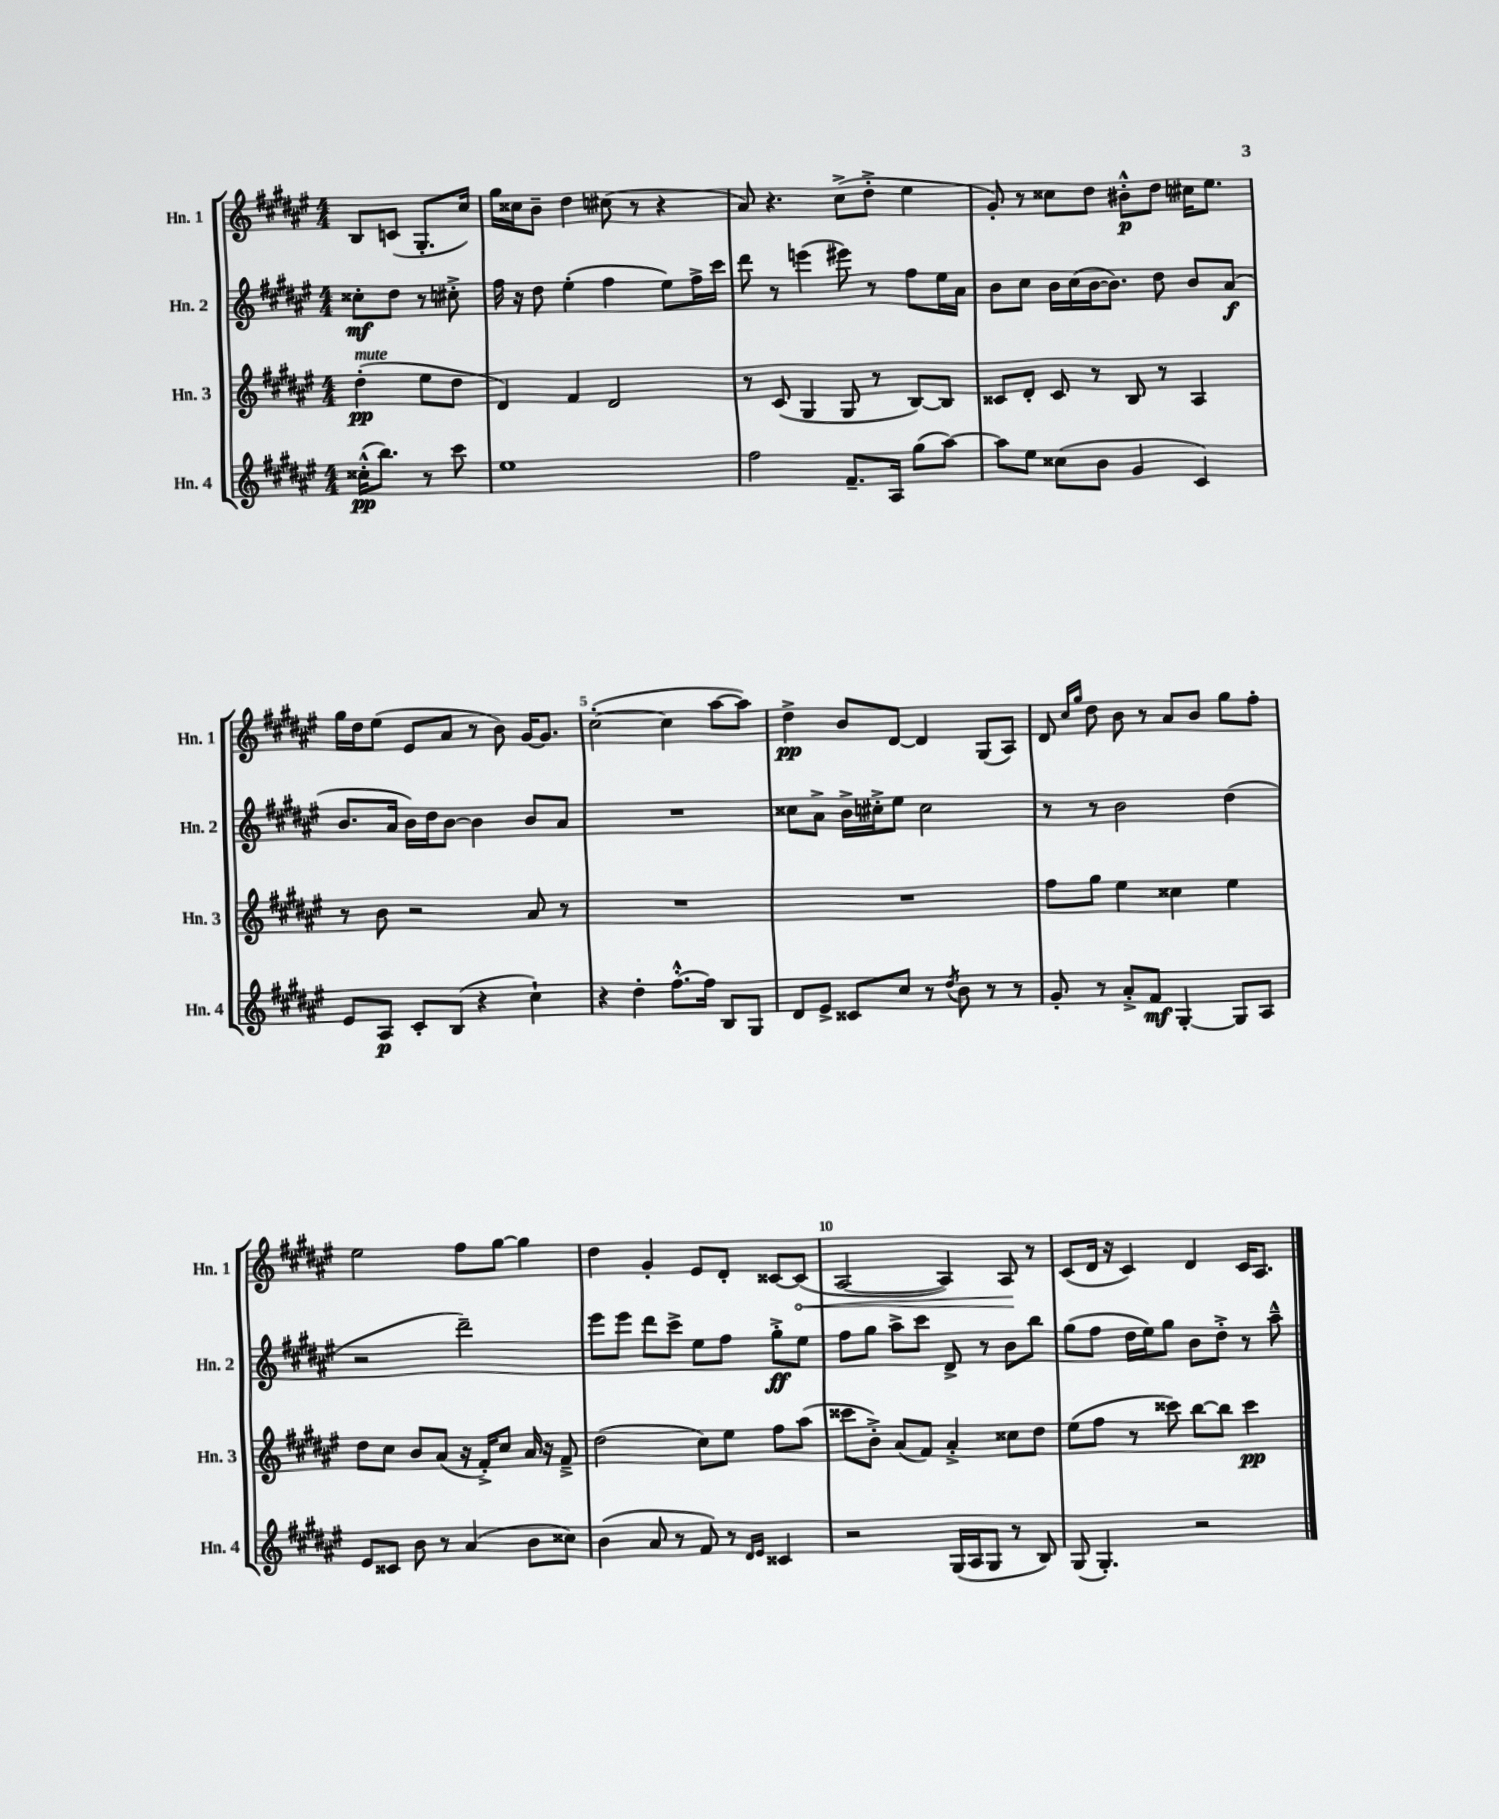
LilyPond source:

<<
\new StaffGroup <<
\new Staff = "s0" \with { instrumentName = "Hn. 1" shortInstrumentName = "Hn. 1" } {
    \clef treble \key fis \major \numericTimeSignature \time 4/4 \partial 2
    \autoBeamOff b8[ c'8]( gis8.[-. cis''16]) |
    gis''16[ cisis''16 b'8]-- dis''4 cis''8( r8 r4 |
    ais'8) r4. cis''8[->( dis''8]-.-> eis''4 |
    gis'8-.) r8 cisis''8[ dis''8] bis'8[-.-^\p dis''8] cis''16[ eis''8.] |
    gis''16[ dis''16 eis''8]( eis'8[ ais'8] r8 b'8) gis'16[~ gis'8.] |
    cis''2~-.( cis''4 ais''8[~ ais''8]) |
    dis''4->\pp b'8[ dis'8]~ dis'4 gis8[( ais8]) |
    dis'8 \grace { cis''16[ gis''16] } dis''8 b'8 r8 ais'8[ b'8] gis''8[ fis''8]-. |
    eis''2 fis''8[ gis''8]~ gis''4 |
    dis''4 gis'4-. eis'8[ dis'8]-. cisis'8[~ \once \override Hairpin.circled-tip = ##t cisis'8]\<( |
    ais2~ ais4) ais8\! r8 |
    cis'8[( dis'16] r16 cis'4) dis'4 cis'16[ ais8.] \bar "|." |
}
\new Staff = "s1" \with { instrumentName = "Hn. 2" shortInstrumentName = "Hn. 2" } {
    \clef treble \key fis \major \numericTimeSignature \time 4/4 \partial 2
    \autoBeamOff cisis''8[-.\mf dis''8] r8 cis''8-.-> |
    fis''16 r16 dis''8 eis''4-.( fis''4 eis''8[) fis''16-> cis'''16] |
    dis'''8 r8 e'''4( eis'''8) r8 fis''8[ eis''16 ais'16] |
    b'8[ cis''8] b'16[ cis''16( b'16~ b'8.]) dis''8 b'8[ ais'8]\f( |
    b'8.[ ais'16] b'16[) dis''16 b'8]~ b'4 b'8[ ais'8] |
    R1 |
    cisis''8[ ais'8]-> b'16[-> cis''16-.-> eis''8] cis''2 |
    r8 r8 b'2 dis''4( |
    r2 dis'''2--) |
    eis'''8[ eis'''8] dis'''8[ cis'''8]-> eis''8[ fis''8] gis''8[-.->\ff eis''8] |
    fis''8[ gis''8] ais''8[-> cis'''8] dis'8-> r8 b'8[ b''8] |
    gis''8[( fis''8] dis''16[ eis''16) gis''8] b'8[ dis''8]-.-> r8 ais''8---^ \bar "|." |
}
\new Staff = "s2" \with { instrumentName = "Hn. 3" shortInstrumentName = "Hn. 3" } {
    \clef treble \key fis \major \numericTimeSignature \time 4/4 \partial 2
    \autoBeamOff dis''4-.\pp^\markup { \italic "mute" }( eis''8[ dis''8] |
    dis'4) fis'4 dis'2 |
    r8 cis'8( gis4 gis8 r8 b8[~) b8] |
    cisis'8[ dis'8]-. cisis'8 r8 b8 r8 ais4 |
    r8 b'8 r2 ais'8 r8 |
    R1 |
    R1 |
    fis''8[ gis''8] eis''4 cisis''4 eis''4 |
    dis''8[ cis''8] b'8[ ais'8]( r16 fis'16[-.->) cis''8] ais'16 r16 fis'8---> |
    dis''2( cis''8[) eis''8] fis''8[ ais''8]( |
    cisis'''8[ b'8]-.->) ais'8[( fis'8]) ais'4-.-> cisis''8[ dis''8] |
    eis''8[( fis''8] r8 cisis'''8) b''8[~ b''8] cisis'''4\pp \bar "|." |
}
\new Staff = "s3" \with { instrumentName = "Hn. 4" shortInstrumentName = "Hn. 4" } {
    \clef treble \key fis \major \numericTimeSignature \time 4/4 \partial 2
    \autoBeamOff cisis''16[-.-^\pp( b''8.]) r8 cis'''8 |
    eis''1 |
    fis''2 fis'8.[-- ais16] gis''8[( ais''8]~) |
    ais''8[ eis''8] cisis''8[( b'8] gis'4 cis'4) |
    eis'8[ ais8]\p cis'8[-. b8]( r4 cis''4-!) |
    r4 dis''4-. fis''8.[~-.-^ fis''16] b8[ gis8] |
    dis'8[ eis'8]-> cisis'8[ cis''8] r8 \acciaccatura { dis''8 } b'8 r8 r8 |
    gis'8-. r8 ais'8[-.-> fis'8]\mf gis4~-. gis8[ ais8] |
    eis'8[ cisis'8] b'8 r8 ais'4( b'8[ cisis''8]) |
    b'4( ais'8 r8 fis'8) r8 \grace { dis'16[ eis'16] } cisis'4 |
    r2 gis16[( ais16 gis8] r8 b8) |
    gis8( gis4.-.) r2 \bar "|." |
}
>>
>>
\layout { \context { \Score \override BarNumber.break-visibility = ##(#f #t #t) barNumberVisibility = #(every-nth-bar-number-visible 5) } }
